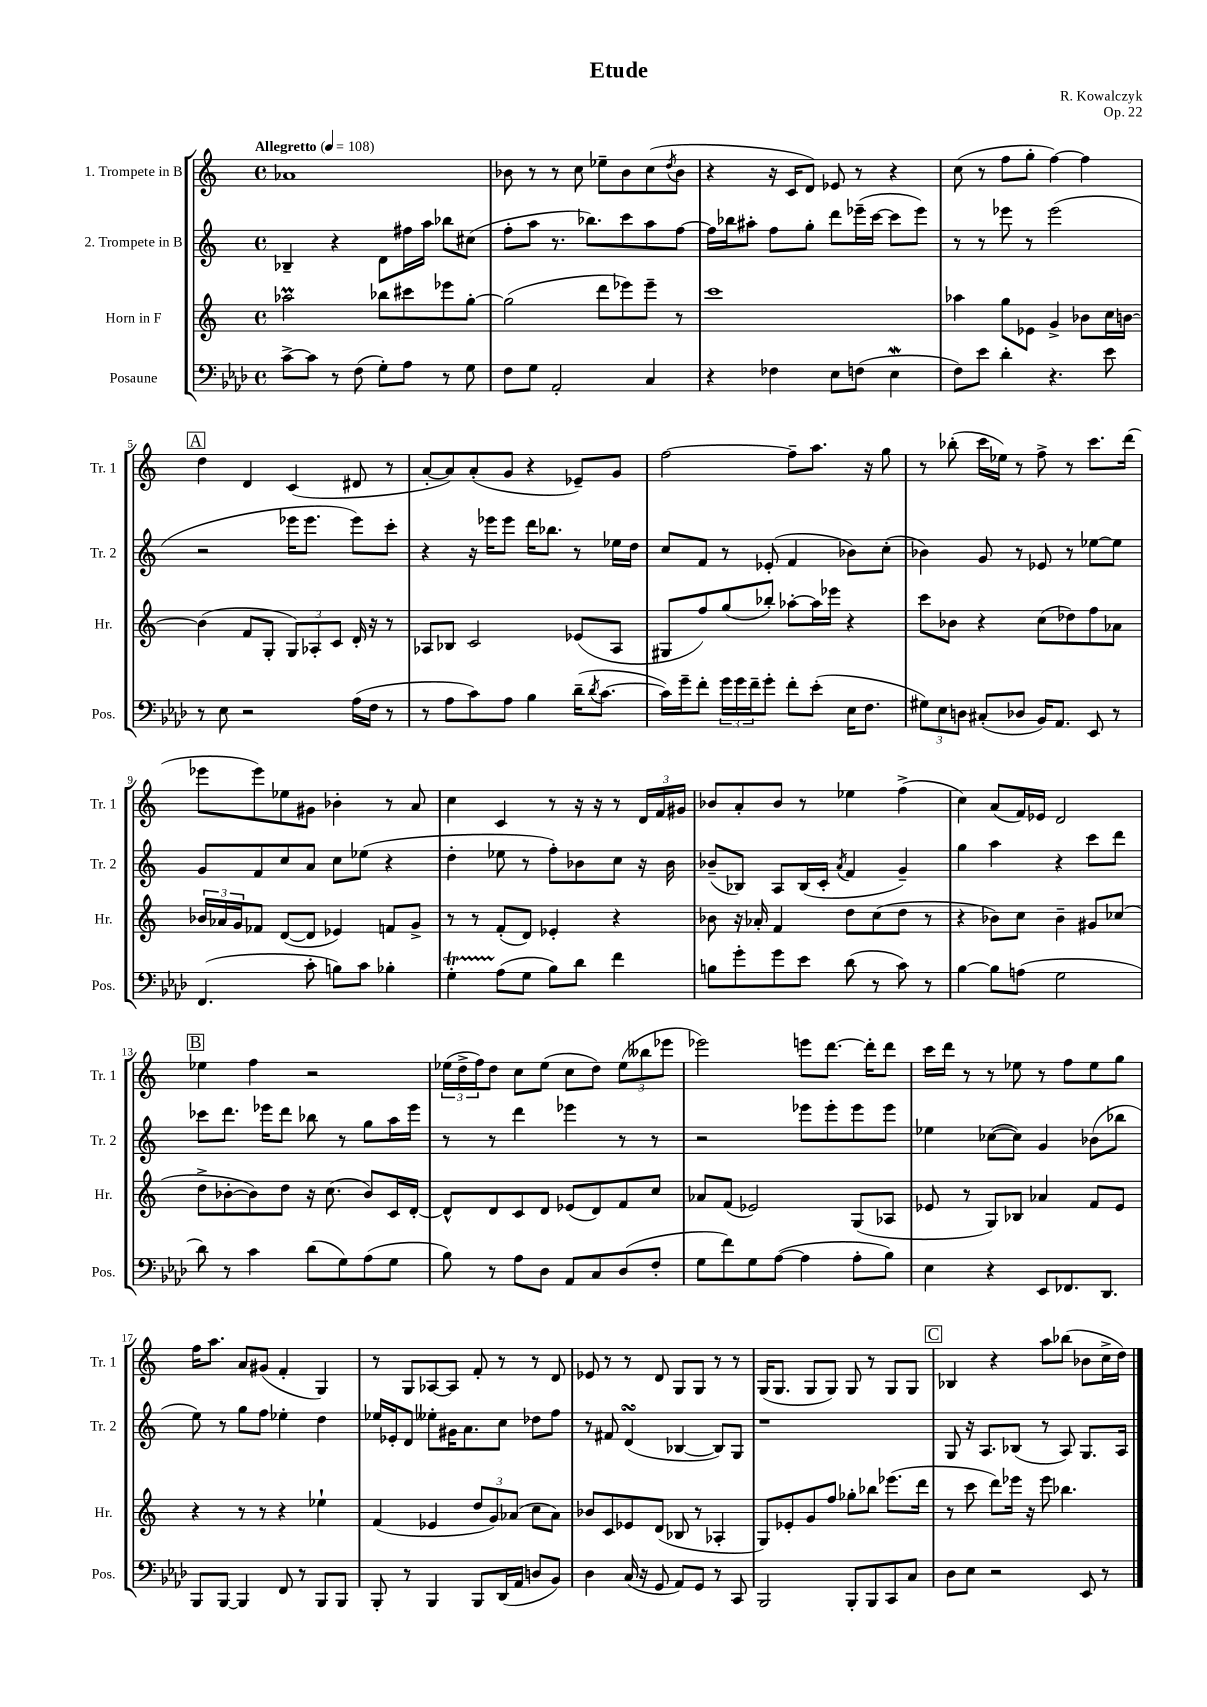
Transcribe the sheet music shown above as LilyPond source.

\header { title = "Etude" composer = "R. Kowalczyk" opus = "Op. 22" }
<<
\new StaffGroup <<
\new Staff = "s0" \with { instrumentName = "1. Trompete in B" shortInstrumentName = "Tr. 1" } {
    \clef treble \key c \major \defaultTimeSignature \time 4/4 \tempo "Allegretto" 4 = 108
    aes'1 |
    bes'8 r8 r8 c''8 ees''8-- bes'8 c''8( \acciaccatura { d''8 } bes'8 |
    r4 r16 c'16 d'8) ees'8 r8 r4 |
    c''8( r8 f''8 g''8-. f''4~) f''4 |
    \mark \markup { \box "A" } d''4 d'4 c'4( dis'8 r8 |
    a'8~-. a'8) a'8-.( g'8 r4 ees'8--) g'8 |
    f''2~ f''8-- a''8. r16 g''8 |
    r8 bes''8-.( c'''16 ees''16) r8 f''8-> r8 c'''8. d'''16( |
    ees'''8 ees'''8) ees''8 gis'8 bes'4-. r8 a'8 |
    c''4 c'4 r8 r16 r16 r8 \tuplet 3/2 { d'16 f'16 gis'16 } |
    bes'8 a'8-. bes'8 r8 ees''4 f''4->( |
    c''4) a'8( f'16) ees'16 d'2 |
    \mark \markup { \box "B" } ees''4 f''4 r2 |
    \tuplet 3/2 { ees''16( d''16-> f''16) } d''8 c''8 ees''8( c''8 d''8) \tuplet 3/2 { ees''8( beses''8 ees'''8 } |
    ees'''2) e'''8 d'''8.~ d'''16-. d'''8 |
    c'''16 d'''16 r8 r8 ees''8 r8 f''8 ees''8 g''8 |
    f''16 a''8. a'8 gis'8( f'4-. g4) |
    r8 g8 aes8~ aes8 f'8-. r8 r8 d'8 |
    ees'8 r8 r8 d'8 g8 g8 r8 r8 |
    g16( g8. g8 g8) g8 r8 g8 g8 |
    \mark \markup { \box "C" } bes4 r4 a''8 bes''8( bes'8 c''16-> d''16) \bar "|." |
}
\new Staff = "s1" \with { instrumentName = "2. Trompete in B" shortInstrumentName = "Tr. 2" } {
    \clef treble \key c \major \defaultTimeSignature \time 4/4
    bes4-- r4 d'8 fis''16 a''16 bes''8 cis''8( |
    f''8-. a''8 r8. bes''8.) c'''8 a''8 f''8~ |
    f''16 bes''16 ais''8-. f''8 g''8-. d'''8 ees'''16--( c'''16~ c'''8 ees'''8) |
    r8 r8 ees'''8 r8 ees'''2( |
    \mark \markup { \box "A" } r2 ees'''16 ees'''8. ees'''8) c'''8-. |
    r4 r16 ees'''16 ees'''8 d'''16 bes''8. r8 ees''16 d''16 |
    c''8 f'8 r8 ees'8-.( f'4 bes'8) c''8-.( |
    bes'4) g'8 r8 ees'8 r8 ees''8~ ees''8 |
    g'8 f'8 c''8 a'8 c''8 ees''8( r4 |
    d''4-. ees''8 r8 f''8-.) bes'8 c''8 r16 bes'16 |
    bes'8--( bes8) a8 bes16( c'16-. \acciaccatura { a'8 } f'4 g'4--) |
    g''4 a''4 r4 c'''8 d'''8 |
    \mark \markup { \box "B" } ces'''8 d'''8. ees'''16 d'''8 bes''8 r8 g''8 a''16 ees'''16 |
    r8 r8 d'''4 ees'''4 r8 r8 |
    r2 ees'''8 ees'''8-. ees'''8 ees'''8 |
    ees''4 ces''8~( ces''8) g'4 bes'8( bes''8 |
    e''8) r8 g''8 f''8 ees''4-. d''4 |
    ees''16 ees'16-. d'8 eeses''8-. gis'16 a'8. c''8 des''8 f''8 |
    r8 fis'8 d'4\turn( bes4~ bes8) g8 |
    r1 |
    \mark \markup { \box "C" } g8 r16 a8. bes8( r8 a8) g8. a16 \bar "|." |
}
\new Staff = "s2" \with { instrumentName = "Horn in F" shortInstrumentName = "Hr." } {
    \clef treble \key c \major \defaultTimeSignature \time 4/4
    aes''2\prall bes''8 cis'''8 ees'''8 g''8~-. |
    g''2( d'''8 ees'''8) ees'''8-- r8 |
    c'''1 |
    aes''4 g''8 ees'8 g'4-> bes'8 c''16 b'16~ |
    \mark \markup { \box "A" } b'4( f'8 g8-. \tuplet 3/2 { g8) aes8-. c'8 } d'16-. r16 r8 |
    aes8 bes8 c'2 ees'8( aes8 |
    gis8 f''8) g''8( bes''8-.) aes''8~-. aes''16 ees'''16 r4 |
    c'''8 bes'8 r4 c''8( des''8) f''8 aes'8 |
    \tuplet 3/2 { bes'16 aes'16 g'16 } fes'8 d'8~( d'8 ees'4) f'8 g'8-> |
    r8 r8 f'8-.( d'8) ees'4-. r4 |
    bes'8 r16 aes'16-. f'4 d''8 c''8( d''8 r8 |
    r4 bes'8) c''8 bes'4-- gis'8 ces''8( |
    \mark \markup { \box "B" } d''8-> bes'8~-. bes'8) d''8 r16 c''8.( bes'8) c'16 d'16~-. |
    d'8-^ d'8 c'8 d'8 ees'8( d'8) f'8 c''8 |
    aes'8 f'8( ees'2) g8( aes8 |
    ees'8 r8 g8) bes8 aes'4 f'8 ees'8 |
    r4 r8 r8 r4 ees''4-! |
    f'4( ees'4 \tuplet 3/2 { d''8 g'8) aes'8( } c''8 aes'8) |
    bes'8 c'8 ees'8 d'8( bes8 r8 aes4-. |
    g8) ees'8-. g'8 f''8 ges''8-. bes''8 ees'''8.( d'''16 |
    \mark \markup { \box "C" } r8 c'''8 d'''8) ees'''16 r16 ees'''8 bes''4. \bar "|." |
}
\new Staff = "s3" \with { instrumentName = "Posaune" shortInstrumentName = "Pos." } {
    \clef bass \key aes \major \defaultTimeSignature \time 4/4
    c'8~-> c'8 r8 f8( g8-.) aes8 r8 g8 |
    f8 g8 aes,2-. c4 |
    r4 fes4 ees8 f8( ees4\mordent |
    f8) ees'8 des'4-. r4. ees'8 |
    \mark \markup { \box "A" } r8 ees8 r2 aes16( f16 r8 |
    r8 aes8 c'8) aes8 bes4 des'16--( \acciaccatura { des'8 } c'8.~ |
    c'16) g'16-- f'8-. \tuplet 3/2 { g'16 g'16 f'16-- } g'8-. f'8-. ees'8-.( ees16 f8. |
    \tuplet 3/2 { gis8) ees8 d8 } cis8-.( des8 bes,16) aes,8. ees,8 r8 |
    f,4.( c'8-. b8) c'8 bes4-. |
    g4-.\startTrillSpan aes8\stopTrillSpan( g8 bes8) des'8 f'4 |
    b8 g'8-. g'8 ees'8 des'8( r8 c'8) r8 |
    bes4~ bes8 a8( g2 |
    \mark \markup { \box "B" } des'8) r8 c'4 des'8( g8) aes8( g8 |
    bes8) r8 aes8 des8 aes,8 c8 des8( f8-. |
    g8 f'8) g8 aes8~( aes4 aes8-. bes8) |
    ees4 r4 ees,8 fes,8. des,8. |
    bes,,8 bes,,8~ bes,,4 f,8 r8 bes,,8 bes,,8 |
    bes,,8-. r8 bes,,4 bes,,8 des,16( aes,16 d8 bes,8) |
    des4 c16( r16 g,8 aes,8) g,8 r8 c,8 |
    bes,,2 bes,,8-. bes,,8 c,8 c8 |
    \mark \markup { \box "C" } des8 ees8 r2 ees,8 r8 \bar "|." |
}
>>
>>
